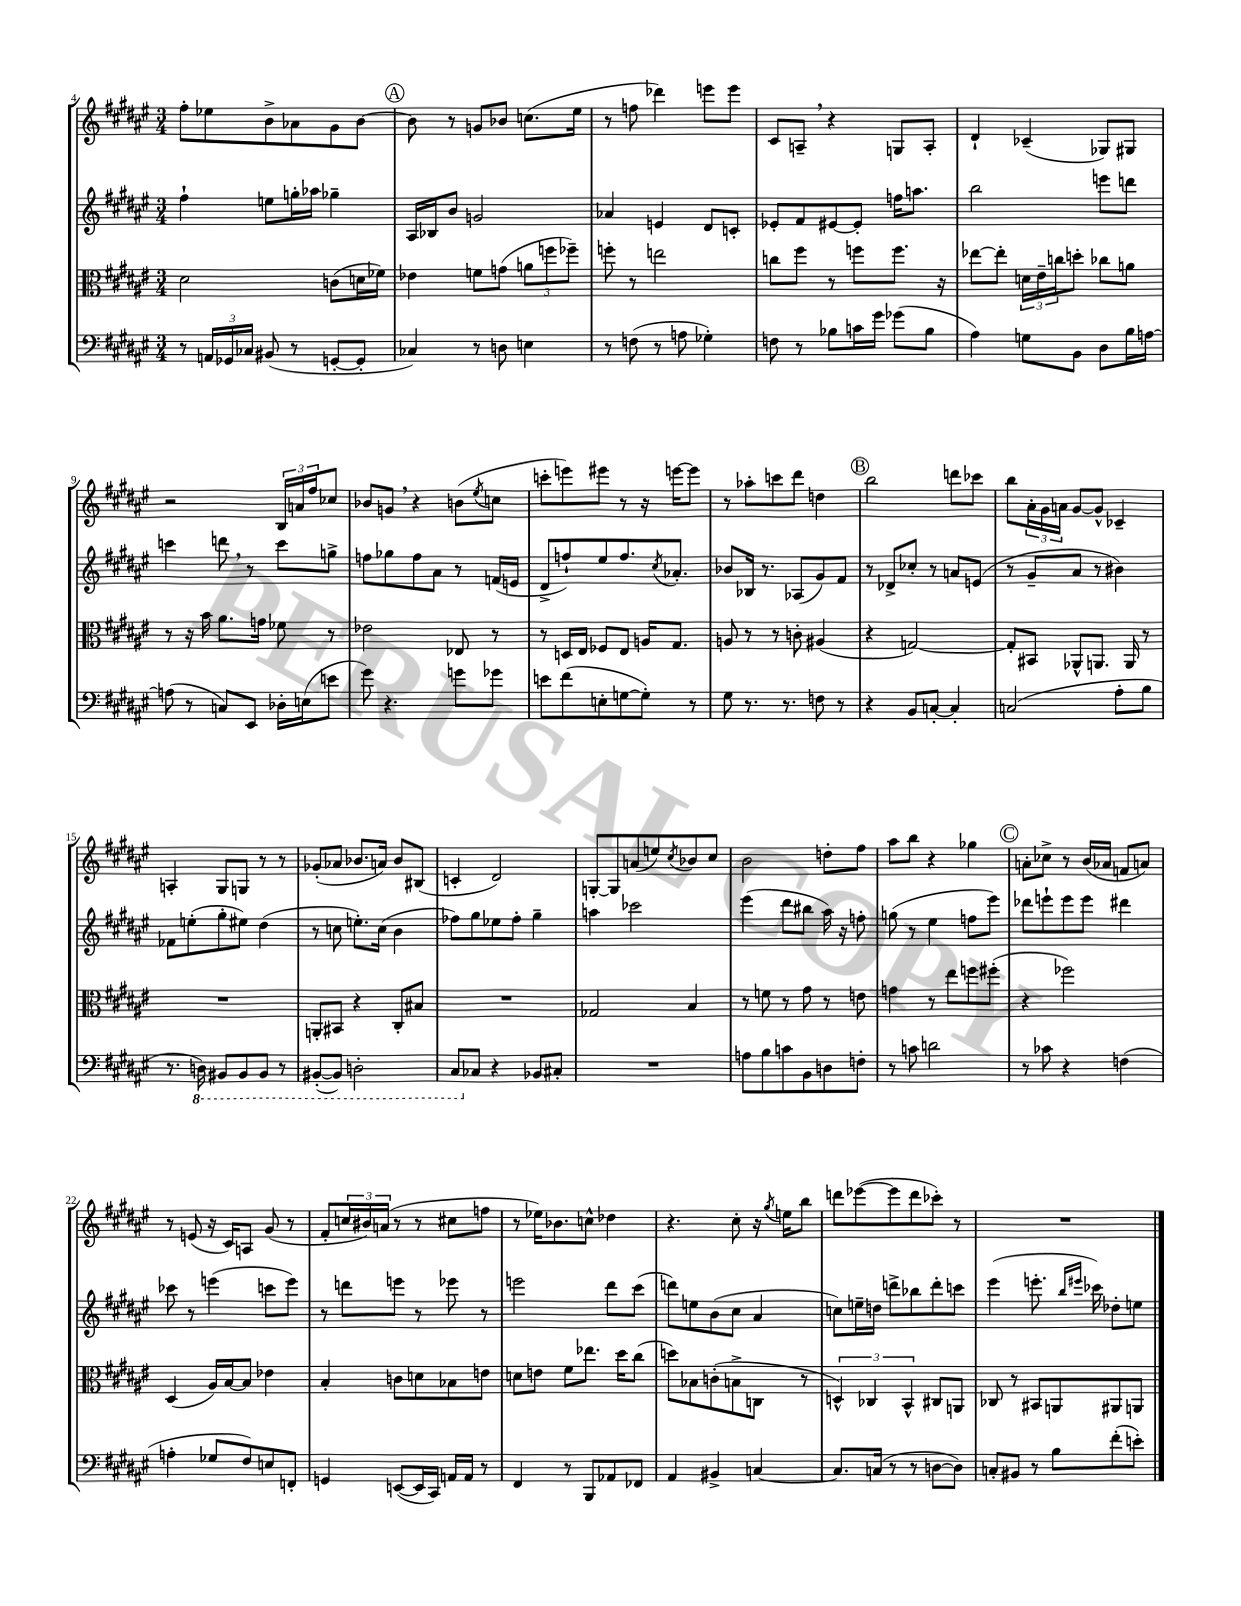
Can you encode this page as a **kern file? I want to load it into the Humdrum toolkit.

**kern	**kern	**kern	**kern
*part4	*part3	*part2	*part1
*staff4	*staff3	*staff2	*staff1
*clefF4	*clefC3	*clefG2	*clefG2
*k[f#c#g#d#a#e#]	*k[f#c#g#d#a#e#]	*k[f#c#g#d#a#e#]	*k[f#c#g#d#a#e#]
*M3/4	*M3/4	*M3/4	*M3/4
=4	=4	=4	=4
8r	2d#\	4ff#`\	8ff#'\L
24AAn/LL	.	.	8ee-X\
24GG-X/	.	.	.
24C-X/JJ	.	.	.
(8BB#X/	.	8een\L	8b^\
8r	.	16ggn'\L	8a-X\
.	.	16aa-X\JJ	.
[8GGn'/L	(8cn\L	4gg-X~\	8g#\
8GG'/J]	16dn\L	.	[8b\J
.	16f-X\JJ)	.	.
!!LO:REH:place=s1:t=A
=5	=5	=5	=5
4C-X/)	4e-X\	16A#/LL	8b\]
.	.	16B-X/J	.
.	.	8b/J	8r
8r	8fn\L	2gn/	8gn/L
8Dn\	(8gn\J	.	8b-X/J
4En\	12an\L	.	(8.ccn\L
.	12ffn\	.	.
.	12ff-X~\J)	.	.
.	.	.	16ee#\Jk
=6	=6	=6	=6
8r	8ffn'\	4a-X/	8r
(8Fn\	8r	.	8ffn\
8r	2een\	4en/	4ddd-X\)
8An\	.	.	.
4G-X'\)	.	8d#/L	8eeen\L
.	.	8cn'/J	8eee\J
=7	=7	=7	=7
8Fn\	8ccn\L	8e-X'/L	8c#/L
8r	8ff#\J	8f#/	8An~,/J
8B-X\L	8r	[8e#X/	4r
16cn\L	8ffn\L	8e#'/J]	.
16g#\JJ	.	.	.
(8g-X\L	8.ff\J	16ffn\KL	8Gn/L
.	.	8.aan\J	.
8B-\J	.	.	8A'/J
.	16r	.	.
=8	=8	=8	=8
4A#\)	[8ee-X\L	2bb\	4d#`/
.	8ee-'\J]	.	.
8Gn\L	24dn\LL	.	(4c-X~/
.	24e#~\	.	.
.	24ccn\J	.	.
8BB\J	8ddn'\J	.	.
8D#\L	8cc-X\L	8eeen\L	8G-X/L)
16B\L	8an\J	8dddn\J	8G#X/J
[16An\JJ	.	.	.
!!LO:LB:g=z
=9	=9	=9	=9
(8An\]	8r	4cccn\	2r
8r	16r	.	.
.	16b\	.	.
8Cn/L)	8.a#\L	8dddn,\	.
8EE#/J	.	8r	.
.	16gn\Jk	.	.
16D-X'\LL	8f-X\	8ccc\L	24B/LL
.	.	.	24an/
(16En\J	.	.	.
.	.	.	24ff#/J
8en\J	8r	8ggn^\J	8cc-X/J
=10	=10	=10	=10
8g#\)	2e-X\	8ffn\L	8b-X/L
4.r	.	8gg-X\	8gn,/J
.	.	8ff\	4r
.	.	8a#\J	.
8gn\L	8E-X/	8r	(8bn\L
.	.	.	8qee#/
8g-X\J	8r	(16fn/LL	8ccn\J
.	.	16en/JJ	.
=11	=11	=11	=11
8en\L	8r	8d#^/L	8cccn'\L
(8f#\	16Dn/LL	8ffn`/)	8eeen\)
.	16E#/JJ	.	.
8En'\	8F-X/L	8ee#/	8eee#X\J
[8Gn\	8E#/J	8.ff/	8r
8G'\J])	16An/KL	.	16r
.	.	8qcc#/	.
.	8.G#/J	8.a-X'/J	[16eeen\KL
8r	.	.	8eee\J]
=12	=12	=12	=12
8G#\	8An/	8b-X/L	8r
8.r	8r	16B-X/Jk	8aa-X'\L
.	.	8.r	.
.	8r	.	8cccn\
8.r	.	.	.
.	8cn'\	(8A-X/L	8ddd#\J
8Fn\	(4A#X/	8g#/)	4ddn\
8r	.	8f#/J	.
!!LO:REH:place=s1:t=B
=13	=13	=13	=13
4r	4r	8r	2bb\
.	.	8d-X^/L	.
8BB/L	[2Gn/)	8cc-X'/J	.
[8Cn'/J	.	8r	.
4C'/]	.	8an/L	8dddn\L
.	.	(8en/J	8ccc-X\J
=14	=14	=14	=14
(2Cn/	8G'/L]	8r	8bb\L
.	8BB#X/J	8g#~/L	24a#'\L
.	.	.	24g#\
.	.	.	24an\JJ
.	8AA-X^^/L	8a#/J	[8g#/L
.	8.AAn/J	8r	8g#^^/J]
8A#'\L	.	4b#X\)	4c-X~/
.	16AA/	.	.
8B\J	8r	.	.
!!LO:LB:g=z
=15	=15	=15	=15
8.r	2.r	8f-X\L	4An'/
.	.	(8een'\	.
*8ba	*	*	*
16DDn\)	.	.	.
8BBB#X/L	.	8gg#'\	8G#/L
8BBB#/	.	8ee#X\J)	8Gn/J
8BBB#/J	.	(4dd#\	8r
8r	.	.	8r
=16	=16	=16	=16
([8BBB#X'/L	8AAn'/L	8r	(8g-X'/L
8BBB#/J])	8BB#X/J	8ccn\	8a-X/J
2DDn'\	4r	8.een'\L)	8.b-X/L
.	.	(16cc\Jk	16an/Jk)
.	8C#'/L	4b\	8b-/L
.	8B#X/J	.	(8B#X/J
=17	=17	=17	=17
8CC#/L	2.r	8ff-X\L)	4cn'/
*X8ba	*	*	*
8C-X/J	.	8gg#\	.
4r	.	8ee-X\	2d#/)
.	.	8ff-'\J	.
8BB-X/L	.	4gg#~\	.
8C#X'/J	.	.	.
=18	=18	=18	=18
2.r	2G-X/	4aan\	[8Gn'/L
.	.	.	8G/]
.	.	2ccc-X\	(8an/
.	.	.	8een/)
.	.	.	8qcc#/
.	4B/	.	8b-X/
.	.	.	8cc#/J
=19	=19	=19	=19
8An\L	8r	(4eee#\	2b\
8B\	8fn\	.	.
8cn\	8r	8ddd#\L	.
8BB\	8g#\	8bb#X\J	.
8Dn\	8r	16aa#\)	8ddn'\L
.	.	16r	.
8Fn'\J	8en\	8ffn'\	8ff#\J
=20	=20	=20	=20
8r	4gn\	(8ggn\	8aa#\L
8cn\	.	8r	8bb\J
2dn\	8r	4ee#\	4r
.	8ee#\L	.	.
.	8ffn\	8ffn\L	4gg-X\
.	(8ff#X'\J	8eee#\J)	.
!!LO:REH:place=s1:t=C
=21	=21	=21	=21
8r	4r	8ddd-X\L	8an'\L
8c-X\	.	8eeen`\	8cc-X^\J
4r	2ff-X\)	8eee\	8r
.	.	8eee\J	(16b/LL
.	.	.	16a-X/JJ
(4Fn\	.	4ddd#X\	8fn/L
.	.	.	8an/J)
!!LO:LB:g=z
=22	=22	=22	=22
4An'\	(4D#/	8ccc-X\	8r
.	.	8r	(8en/
8G-X/L	16A#/LL)	(4eeen\	16r
.	[16B/J	.	16c#/KL)
8F#/)	8B/J]	.	8An/J
8En/	4e-X\	8cccn\L	(8g#/
8FFn'/J	.	8eee\J)	8r
=23	=23	=23	=23
4GGn/	4B'/	8r	8f#'/L
.	.	8dddn\L	24ccn/L
.	.	.	24b#X/)
.	.	.	(24an/JJ
([8EEn/L	8cn\L	8eeen\J	8r
16EE/L]	8dn\	8r	8r
16CC#/JJ)	.	.	.
16AAn/LL	8B-X\	8eee-X\	8cc#X\L
16AA/JJ	.	.	.
8r	8en\J	8r	8ffn\J
=24	=24	=24	=24
4FF#/	8dn\L	2eeen\	8r
.	8en\J	.	16ee-X\KL)
.	.	.	8.b-X\
8r	8f#\L	.	.
8BBB/L	8.ee-X\J	.	8ccn^^\J
8AA-X/	.	8ddd#\L	4dd-X\
.	16dd#\KL	.	.
8FF-X/J	(8cc#\J	(8ccc#\J	.
=25	=25	=25	=25
4AA#/	8ddn\L)	8dddn\L)	4.r
.	8B-X\	8een\	.
4BB#X^/	(8cn'\	(8b\	.
.	8Bn^\	8cc#\J	8cc#'\
[4Cn/	8Cn\J	4a#/	16r
.	.	.	8qgg#/
.	.	.	16een\KL
.	8r	.	8bb\J
=26	=26	=26	=26
8.C/L]	6Dn^^/)	8ccn\L)	8dddn\L
.	.	16een~\L	([8eee-X\
.	6C-X/	.	.
(16Cn/Jk	.	16ddn\JJ	.
8r	.	8dddn^\L	8eee-\]
.	6BB^^/	.	.
8r	.	8bb-X\	8ddd\
[8Dn\L	8C#X/L	8ddd'\	8ccc-X'\J)
8D\J])	8AAn/J	8cccn\J	8r
=27	=27	=27	=27
8Cn'/L	8C-X/	(4eee#\	2.r
8BB#X/J	8r	.	.
8r	8BB#X/L	8.eeen'\	.
8B\L	8AAn/	.	.
.	.	16qqbb/LL	.
.	.	16qqeee#X/JJ	.
.	.	16ccc-X\)	.
(8f#'\	8AA#X/	8dd-X'\L	.
8en'\J)	8AAn/J	8een\J	.
==	==	==	==
*-	*-	*-	*-
